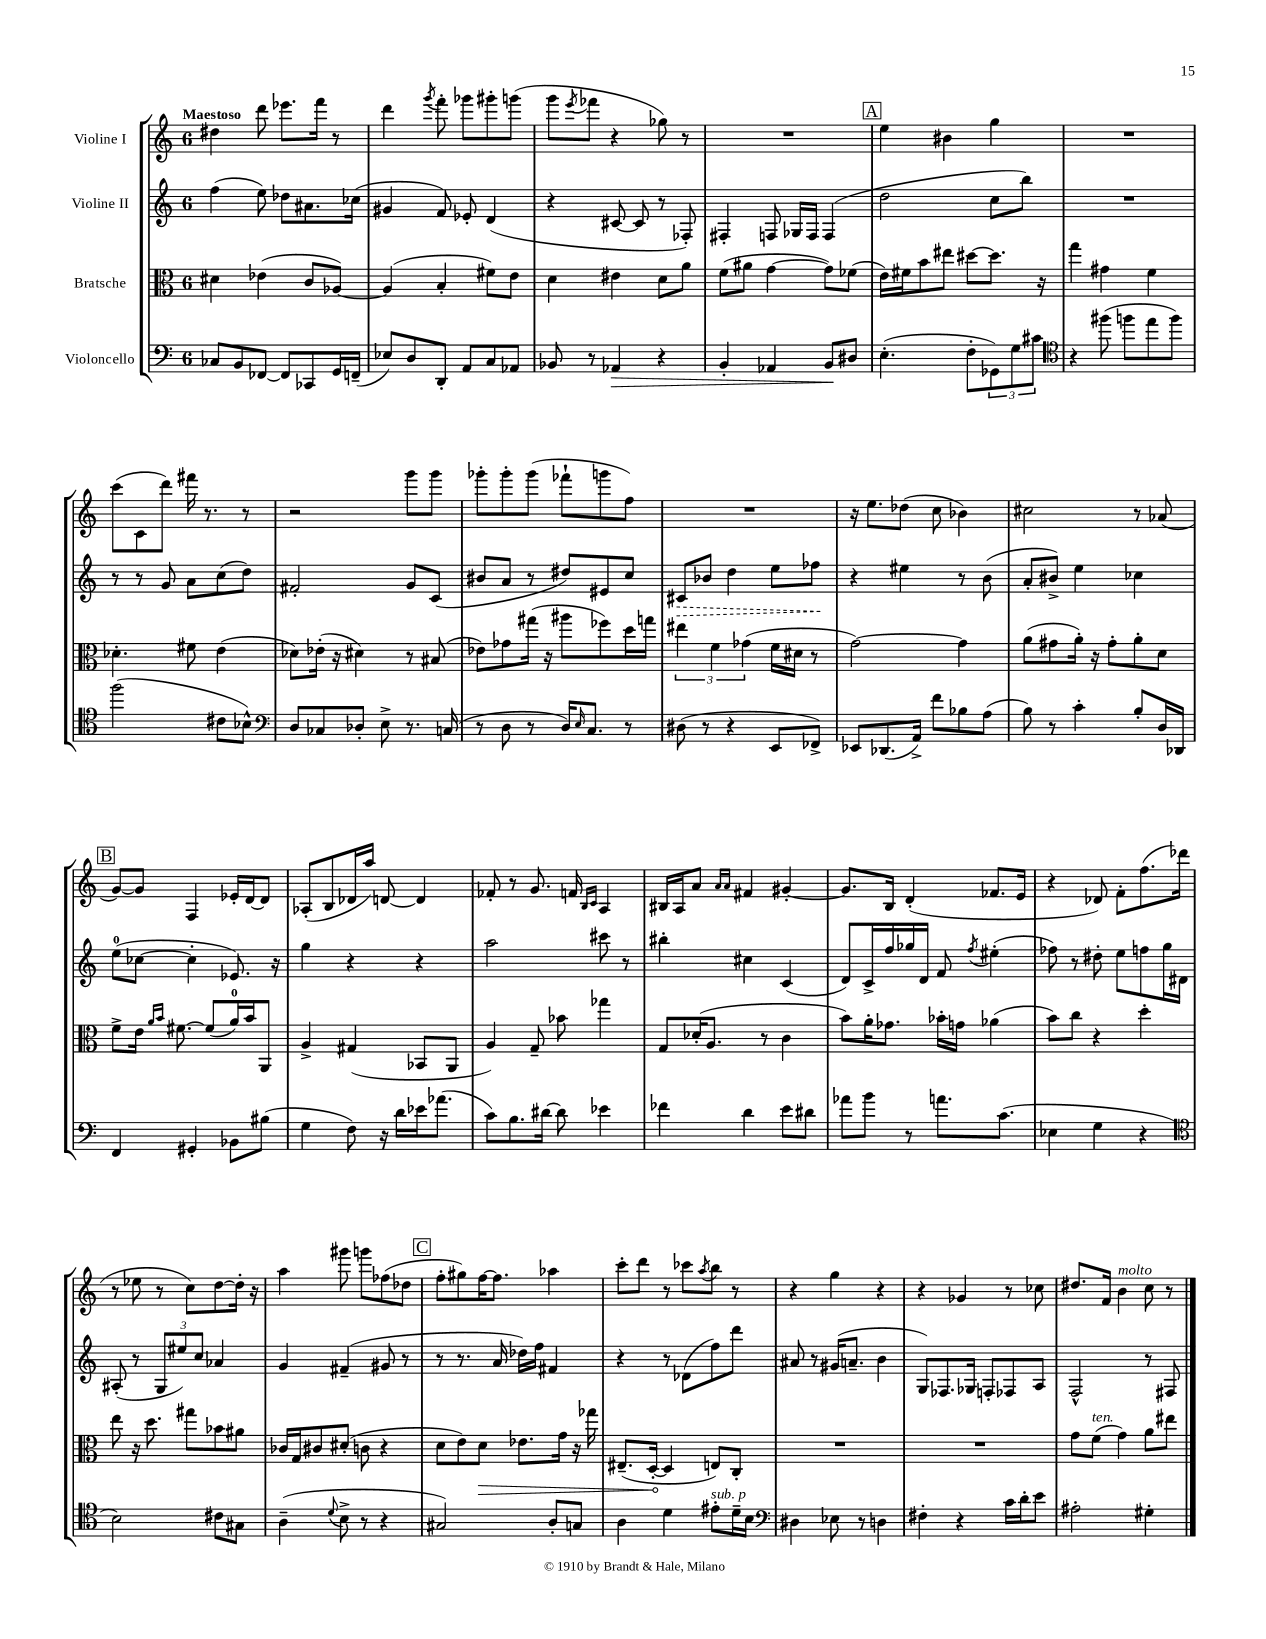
<<
\new StaffGroup <<
\new Staff = "s0" \with { instrumentName = "Violine I" } {
    \clef treble \key c \major \once \override Staff.TimeSignature.style = #'single-digit \time 6/8 \tempo "Maestoso"
    dis''4 d'''8 ees'''8. f'''16 r8 |
    d'''4 \acciaccatura { g'''8 } f'''8-. ges'''8 gis'''8-. g'''8( |
    g'''8 \acciaccatura { e'''8 } fes'''8 r4 ges''8) r8 |
    R2. |
    \mark \markup { \box "A" } e''4 bis'4 g''4 |
    R2. |
    c'''8( c'8 d'''8) fis'''16 r8. r8 |
    r2 g'''8 g'''8 |
    ges'''8-. ges'''8-. ges'''8( fes'''8-! g'''8 f''8) |
    R2. |
    r16 e''8. des''8( c''8 bes'4) |
    cis''2 r8 aes'8( |
    \mark \markup { \box "B" } g'8~) g'8 f4 ees'16-. d'16~ d'8 |
    aes8-.( b8 des'16 a''16) d'8~ d'4 |
    fes'8-. r8 g'8. f'16 \grace { b16 c'16 } a4 |
    bis16 a16 a'8 \grace { a'16 a'16 } fis'4 gis'4~-. |
    gis'8. b16 d'4-.( fes'8. e'16 |
    r4 des'8) f'8-. f''8.( des'''16 |
    r8 ees''8 r8 c''8) d''8~ d''16-. r16 |
    a''4 gis'''8 g'''8 fes''8( des''8 |
    \mark \markup { \box "C" } f''8-. gis''8) f''16~ f''8. aes''4 |
    c'''8-. d'''8 r8 ces'''8 \acciaccatura { a''8 } b''8 r8 |
    r4 g''4 r4 |
    r4 ges'4 r8 ces''8 |
    dis''8. f'16 b'4^\markup { \italic "molto" } c''8 r8 \bar "|." |
}
\new Staff = "s1" \with { instrumentName = "Violine II" } {
    \clef treble \key c \major \once \override Staff.TimeSignature.style = #'single-digit \time 6/8
    f''4( e''8) des''8 ais'8. ces''16( |
    gis'4 f'8) ees'8-. d'4( |
    r4 cis'8~ cis'8 r8 fes8-.) |
    fis4-. f8 ges16 f16 f4( |
    \mark \markup { \box "A" } d''2 c''8 b''8) |
    R2. |
    r8 r8 g'8 a'8 c''8( d''8) |
    fis'2-. g'8 c'8( |
    bis'8 a'8 r8 dis''8) eis'8 c''8 |
    \once \override Hairpin.style = #'dashed-line cis'8\> bes'8 d''4 e''8 fes''8\! |
    r4 eis''4 r8 b'8( |
    a'8-. bis'8->) e''4 ces''4 |
    \mark \markup { \box "B" } e''8-0( ces''8~ ces''4-. ees'8.) r16 |
    g''4 r4 r4 |
    a''2 cis'''8 r8 |
    bis''4-. cis''4 c'4( |
    d'8) c'16-> f''16 ges''16 d'16 f'8 \acciaccatura { f''8 } eis''4-.( |
    fes''8) r8 dis''8-. e''8 f''8 g''16 dis'16 |
    ais8-.( r8 \tuplet 3/2 { g8 eis''8) c''8 } aes'4 |
    g'4 fis'4--( gis'8 r8 |
    \mark \markup { \box "C" } r8 r8. a'16 des''16) f''16 fis'4 |
    r4 r8 des'8( f''8) d'''8 |
    ais'8 r8 gis'16( a'8.-- b'4 |
    g8) fes8. ges16 f8-. fes8 a8 |
    f2-^ r8 fis8 \bar "|." |
}
\new Staff = "s2" \with { instrumentName = "Bratsche" } {
    \clef alto \key c \major \once \override Staff.TimeSignature.style = #'single-digit \time 6/8
    dis'4 ees'4( c'8 aes8~) |
    aes4( b4-. fis'8) e'8 |
    d'4 eis'4 d'8 a'8 |
    f'8( ais'8 g'4~ g'8) fes'8( |
    \mark \markup { \box "A" } e'16) fis'16 b'8 eis''8 dis''8~ dis''8. r16 |
    g''4 gis'4 f'4 |
    des'4.-. fis'8 e'4( |
    des'8) ees'16-.( r16 dis'4) r8 bis8( |
    ees'8) ges'8 gis''16( r16 ais''8 fes''8) d''16 g''16 |
    \tuplet 3/2 { eis''4 f'4 ges'4( } f'16 dis'16 r8 |
    g'2~) g'4 |
    a'8( gis'8 a'16-.) r16 gis'8-. a'8-. d'8 |
    \mark \markup { \box "B" } f'8-> e'16 \grace { a'16 b'16 } fis'8.~ fis'8( a'16-0) b'16 a,8 |
    a4-> gis4( bes,8 a,8 |
    a4) g8-- bes'8 ges''4 |
    g8 des'16-.( a8. r8 c'4 |
    b'8) a'16-. ges'8. bes'16-. g'16 aes'4( |
    b'8) c''8 r4 d''4-. |
    e''8 r16 d''8. gis''8 bes'8 ais'8 |
    ces'16 g16 cis'8 dis'8-.( c'8 r4 |
    \mark \markup { \box "C" } d'8 e'8) \once \override Hairpin.circled-tip = ##t d'8\> ees'8. g'16 r16 ges''16 |
    eis8.--( d16~-.\! d4 e8) c8-. |
    R2. |
    R2. |
    g'8 f'8^\markup { \italic "ten." }( g'4) a'8 eis''8 \bar "|." |
}
\new Staff = "s3" \with { instrumentName = "Violoncello" } {
    \clef bass \key c \major \once \override Staff.TimeSignature.style = #'single-digit \time 6/8
    ces8 b,8 fes,8~ fes,8 ces,8 g,16 f,16--( |
    ees8) d8 d,8-. a,8 c8 aes,8 |
    bes,8 r8 aes,4\> r4 |
    b,4-. aes,4 b,8\! dis8 |
    \mark \markup { \box "A" } e4.-.( f8-. \tuplet 3/2 { ges,8) g8 cis'8 } |
    \clef tenor r4 fis''8( f''8 e''8 f''8) |
    f''2( cis'8 bes8-^) |
    \clef bass d8 ces8 des8-. e8-> r8. c16( |
    r8 d8 r8 d16) \grace { e16 } c8. r8 |
    dis8( r8 r4 e,8 fes,8->) |
    ees,8 des,8.( a,16->) f'8 bes8 a8( |
    b8) r8 c'4-. b8-. d16 des,16 |
    \mark \markup { \box "B" } f,4 gis,4-. bes,8 bis8( |
    g4 f8) r16 d'16 ees'16 aes'8.( |
    c'8) b8. dis'16~ dis'8 ees'4 |
    fes'4 d'4 e'8 dis'8 |
    aes'8 b'8 r8 a'8. c'8.( |
    ees4 g4 r4 |
    \clef tenor b2) cis'8 gis8 |
    a4--( \appoggiatura { d'8 } b8-> r8 r4 |
    \mark \markup { \box "C" } gis2) a8-. g8 |
    a4 d'4 eis'8-.^\markup { \italic "sub. p" } d'16-- b16 |
    \clef bass dis4 ees8 r8 d4 |
    fis4-. r4 c'16 d'16-. e'8 |
    ais2-. gis4-. \bar "|." |
}
>>
>>
\layout { \context { \Score \remove "Bar_number_engraver" } }
